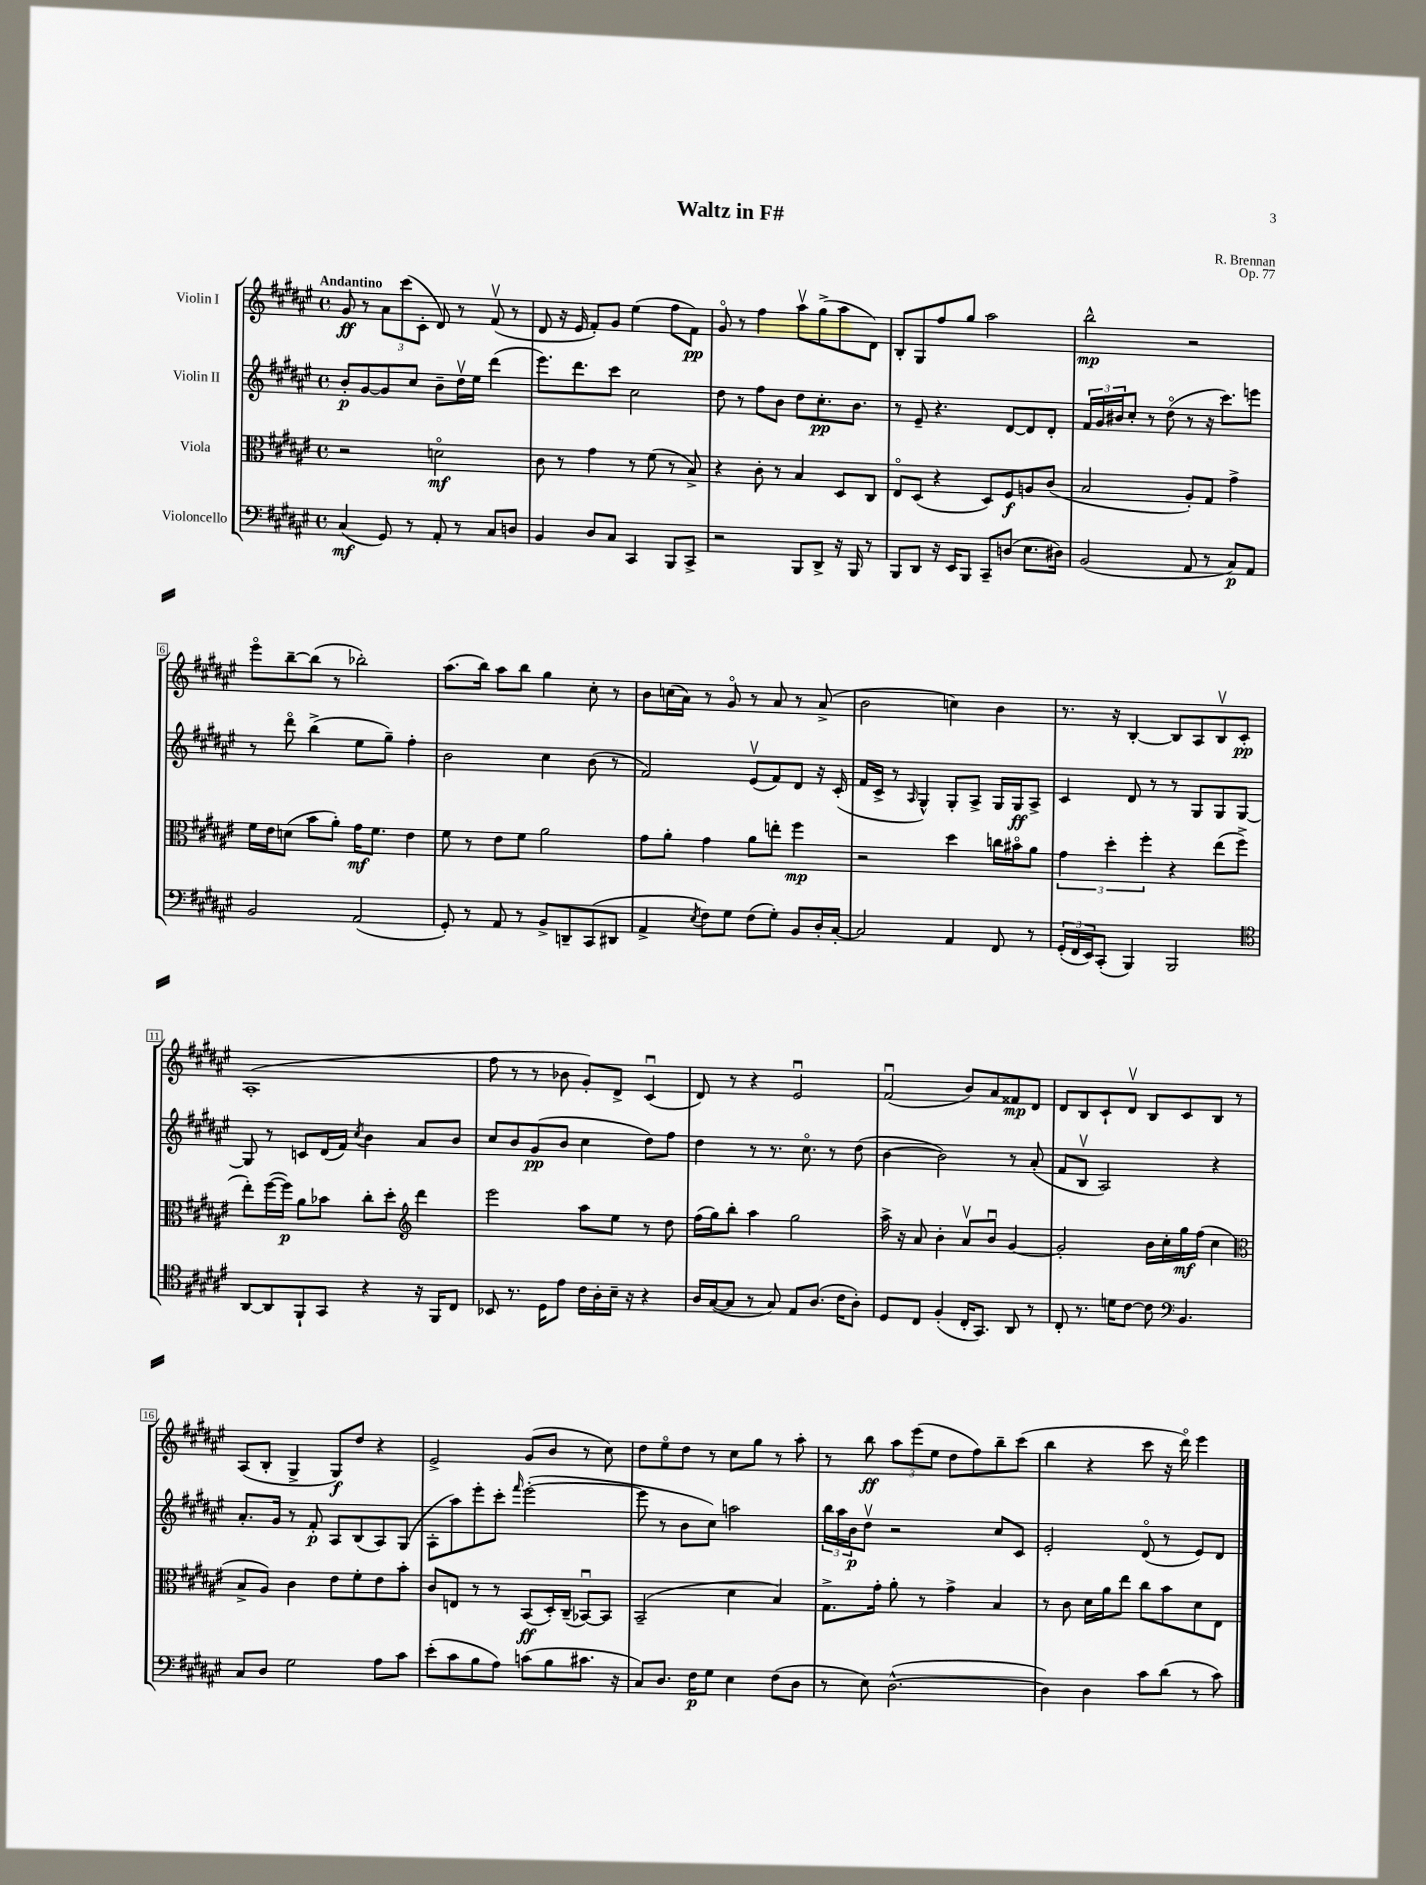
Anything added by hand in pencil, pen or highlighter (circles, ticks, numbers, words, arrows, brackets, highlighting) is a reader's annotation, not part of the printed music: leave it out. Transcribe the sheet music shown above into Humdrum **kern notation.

**kern	**kern	**kern	**kern
*staff4	*staff3	*staff2	*staff1
*clefF4	*clefC3	*clefG2	*clefG2
*k[f#c#g#d#a#e#]	*k[f#c#g#d#a#e#]	*k[f#c#g#d#a#e#]	*k[f#c#g#d#a#e#]
*M4/4	*M4/4	*M4/4	*M4/4
*met(c)	*met(c)	*met(c)	*met(c)
(4C#/	2r	8b'/L	8g#/
.	.	[8g#/	8r
8GG#/)	.	8g#/]	12a#\L
.	.	.	(12ccc#\
8r	.	8cc#/J	.
.	.	.	12c#'\J
8AA#'/	2do\	8b~\L	8d#/)
8r	.	16dd#v\L	8r
.	.	16ee#\JJ	.
8C#/L	.	(4ddd#\	(8f#v/
8D/J	.	.	8r
=	=	=	=
4BB/	8c#\	8.eee#\L)	8d#/
.	8r	.	16r
.	.	8.ddd#\	16e#/
8D#/L	4g#\	.	8f#'/L)
8C#/J	.	8ccc#\J	8g#/J
4CC#/	8r	2cc#\	(4ee#\
.	(8f#\	.	.
8BBB/L	8r	.	8ff#\L
8CC#^/J	8B^/)	.	8f#\J)
=	=	=	=
2r	4r	8dd#\	8g#o/
.	.	8r	8r
.	8c#'\	8ff#\L	4ff#\
.	8r	8b\J	.
8BBB/L	4B/	8dd#\L	8aa#v\L
8DD#^/J	.	8.cc#'\	(8gg#^\
16r	8D#/L	.	8aa#\
16BBB/	.	8.b\J	.
8r	8C#/J	.	8d#\J)
=	=	=	=
8BBB/L	8E#o/L	8r	8B'/L
8DD#/J	(8D#/J	8e#~/	8G#/
16r	4r	4.r	8ff#/
16EE#/LK	.	.	.
8BBB/J	.	.	8gg#/J
8CC#~/L	8D#/L)	.	2aa#\
(8D/J	8F#/	[8d#/L	.
8.E#\L	8A/	8d#/]	.
.	(8c#/J	8d#'/J	.
16D#\Jk)	.	.	.
=	=	=	=
(2BB/	2B/	24f#/LL	2bb^^\
.	.	24g#/	.
.	.	24b#/J	.
.	.	8cc#'/J	.
.	.	8r	.
.	.	(8dd#o\	.
8AA#/	8A#'/L)	8r	2r
8r	8G#/J	16r	.
.	.	8.ccc#\L)	.
8C#/L)	4g#^\	.	.
8AA#/J	.	8eee\J	.
=	=	=	=
2BB/	16f#\LL	8r	8eee#o\L
.	16e#\J	.	.
.	(8d\J	8ddd#o\	[8bb~\
.	8b\L	(4bb^\	(8bb\]J
.	8a#'\J)	.	8r
(2AA#/	16g#\LK	8ee#\L	2bb-'\)
.	8.f#\J	.	.
.	.	8gg#~\J)	.
.	4e#\	4ff#'\	.
=	=	=	=
8GG#'/)	8f#\	2b\	(8.aa#\L
8r	8r	.	.
.	.	.	16bb\Jk)
8AA#/	8e#\L	.	8aa#\L
8r	8f#\J	.	8bb\J
8BB^/L	2a#\	4cc#\	4gg#\
8DD~/	.	.	.
(8CC#/	.	(8b\	8cc#'\
8DD#/J	.	8r	8r
=	=	=	=
4AA#^/	8g#\L	2f#/)	8b\L
.	8a#'\J	.	(16cc\L
.	.	.	16a#\JJ)
8qE#/	.	.	.
8F#\L)	4g#\	.	8r
8G#\J	.	.	8g#o/
(8F#\L	8a#\L	(8e#v/L	8r
8G#'\J)	8ee'\J	8f#/)	8a#/
8BB/L	4ff#\	8d#/J	8r
16D#'/L	.	16r	(8a#^/
[16C#'/JJ	.	(16c#'/	.
=	=	=	=
2C#/]	2r	16f#/LL	2b\
.	.	16c#^/JJ	.
.	.	8r	.
.	.	16qqA#/	.
.	.	4G#^^/)	.
4AA#/	4dd#\	8G#'/L	4cc\)
.	.	8A#^/J	.
8FF#/	16cc\LL	16G#/LL	4b\
.	16b#o\J	16G#/J	.
8r	8a#\J	8A#^/J	.
=	=	=	=
(24GG#'/LL	6g#\	4c#/	8.r
24FF#/	.	.	.
24EE#/J)	.	.	.
(8CC#'/J	.	.	.
.	6dd#'\	.	.
.	.	.	16r
4BBB/)	.	8d#/	[4B'/
.	6ff#'\	.	.
.	.	8r	.
2BBB/	4r	8r	8B/]L
.	.	8G#/L	8A#/
.	(8ee#\L	8G#/	8Bv/
.	8ff#^\J	[8G#/J	8c#'/J
=	=	=	=
*clefC4	*	*	*
[8AA#/L	8ee#'\L)	8G#/]	(1A#'
8AA#/]	([16ff#\L	8r	.
.	16ff#\]JJ)	.	.
8FF#`/	8a#\L	8c/L	.
8GG#/J	8b-\J	(16d#/L	.
.	.	16f#/JJ)	.
.	.	8qcc#/	.
4r	8cc#'\L	4b\	.
.	8dd#'\J	.	.
*	*clefG2	*	*
16r	4ddd#\	8a#/L	.
16FF#/LK	.	.	.
8C#/J	.	8b/J	.
=	=	=	=
8BB-/	2eee#\	8cc#/L	8ff#\
8.r	.	8b/	8r
.	.	(8g#/	8r
16D#\LK	.	.	.
8e#\J	.	8b/J	8b-\
16c#\LL	8aa#\L	4cc#\	8g#'/L)
16A#'\	.	.	.
16B~\JJ	8ee#\J	.	8d#^/J
16r	.	.	.
4r	8r	8dd#\L)	(4c#u/
.	8dd#\	8ff#\J	.
=	=	=	=
16A#/LL	(16ff#\LL	4dd#\	8d#/)
([16G#/J	16gg#\J)	.	.
8G#/]J	8bb'\J	.	8r
8r	4aa#\	8r	4r
8G#/)	.	8.r	.
8E#/L	2gg#\	.	2e#u/
.	.	8.cc#o\	.
(8.A#/J	.	.	.
.	.	8r	.
16c#\LK	.	.	.
8A#'\J)	.	(8dd#\	.
=	=	=	=
8D#/L	16aa#^\	[4b\	(2f#u/
.	16r	.	.
8C#/J	8a#/	.	.
(4F#'/	4b'\	2b\])	.
16C#'/LK	8a#v/L	.	8b/L)
8.GG#/J)	.	.	.
.	8bu/J	.	8a#/
8AA#/	[4g#/	8r	8f##/
8r	.	(8a#'/	8d#/J
=	=	=	=
8C#'/	2g#'/]	8f#/L	8d#/L
8.r	.	8Bv/J	8B/
.	.	2A#/)	8c#`/
16d\LK	.	.	.
[8c#\J	.	.	8d#v/J
8c#\]	16b\LL	.	8B/L
.	16cc#'\	.	.
*clefF4	*	*	*
4.BB/	16gg#\	.	8c#/
.	(16ff#\JJ	.	.
.	4cc#\	4r	8B/J
.	.	.	8r
=	=	=	=
*	*clefC3	*	*
8C#/L	8B^/L	8.a#'/L	(8A#/L
8D#/J	8A#/J)	.	8B'/J
.	.	16g#/Jk	.
2G#\	4c#\	8r	4G#^/
.	.	8f#'/	.
.	8e#\L	8A#/L	8G#/L)
.	8f#'\	(8B/	8dd#/J
8A#\L	8e#\	8A#/)	4r
8c#\J	8b'\J	(8G#/J	.
=	=	=	=
(8e#'\L	8c#/L	8A#'\L	2e#^/
8c#\	8E/J	8aa#\)	.
8B\	8r	8eee#'\	.
8A#\J)	8r	8ccc#'\J	.
.	.	16qqfff#/	.
(8c\L	(8BB/L	([2eee#'\	(8g#/L
8B\	16D#'/L)	.	8b/J
.	(16C#~/JJ	.	.
8.c#\J	[8BB-u/L)	.	8r
.	8BB-/]J	.	8cc#\)
16r	.	.	.
=	=	=	=
8C#/L)	(2BB~/	8eee#\]	8dd#\L
8.D#/J	.	8r	8ee#o\
.	.	8b\L	8dd#\J
16F#\LK	.	.	.
8G#\J	.	8cc#\J)	8r
4E#\	4d#\	2aa\	8cc#\L
.	.	.	8gg#\J
(8F#\L	4B/)	.	8r
8D#\J	.	.	8aa#'\
=	=	=	=
8r	8.G#^\L	24bb\LL	8r
.	.	24aa#\	.
.	.	24b\J	.
8E#\)	.	8dd#v\J	8bb\
.	16g#'\Jk	.	.
([2.D#^^\	8a#'\	2r	12aa#\L
.	.	.	(12eee#\
.	8r	.	.
.	.	.	12ee#\J
.	4g#^\	.	8dd#\L
.	.	.	8ff#\)
.	4B/	8cc#/L	8bb~\
.	.	8c#/J	(8ccc#\J
=	=	=	=
4D#\])	8r	2e#'/	4bb\
.	8c#\	.	.
4D#\	16d#\LL	.	4r
.	16a#\J	.	.
.	8ee#\J	.	.
8c#\L	8cc#\L	(8d#o/	8ccc#\
(8d#\J	8b\	8r	16r
.	.	.	16ddd#o\)
8r	8d#\	8e#/L)	4eee#\
8c#\)	8E#\J	8d#/J	.
==	==	==	==
*-	*-	*-	*-
